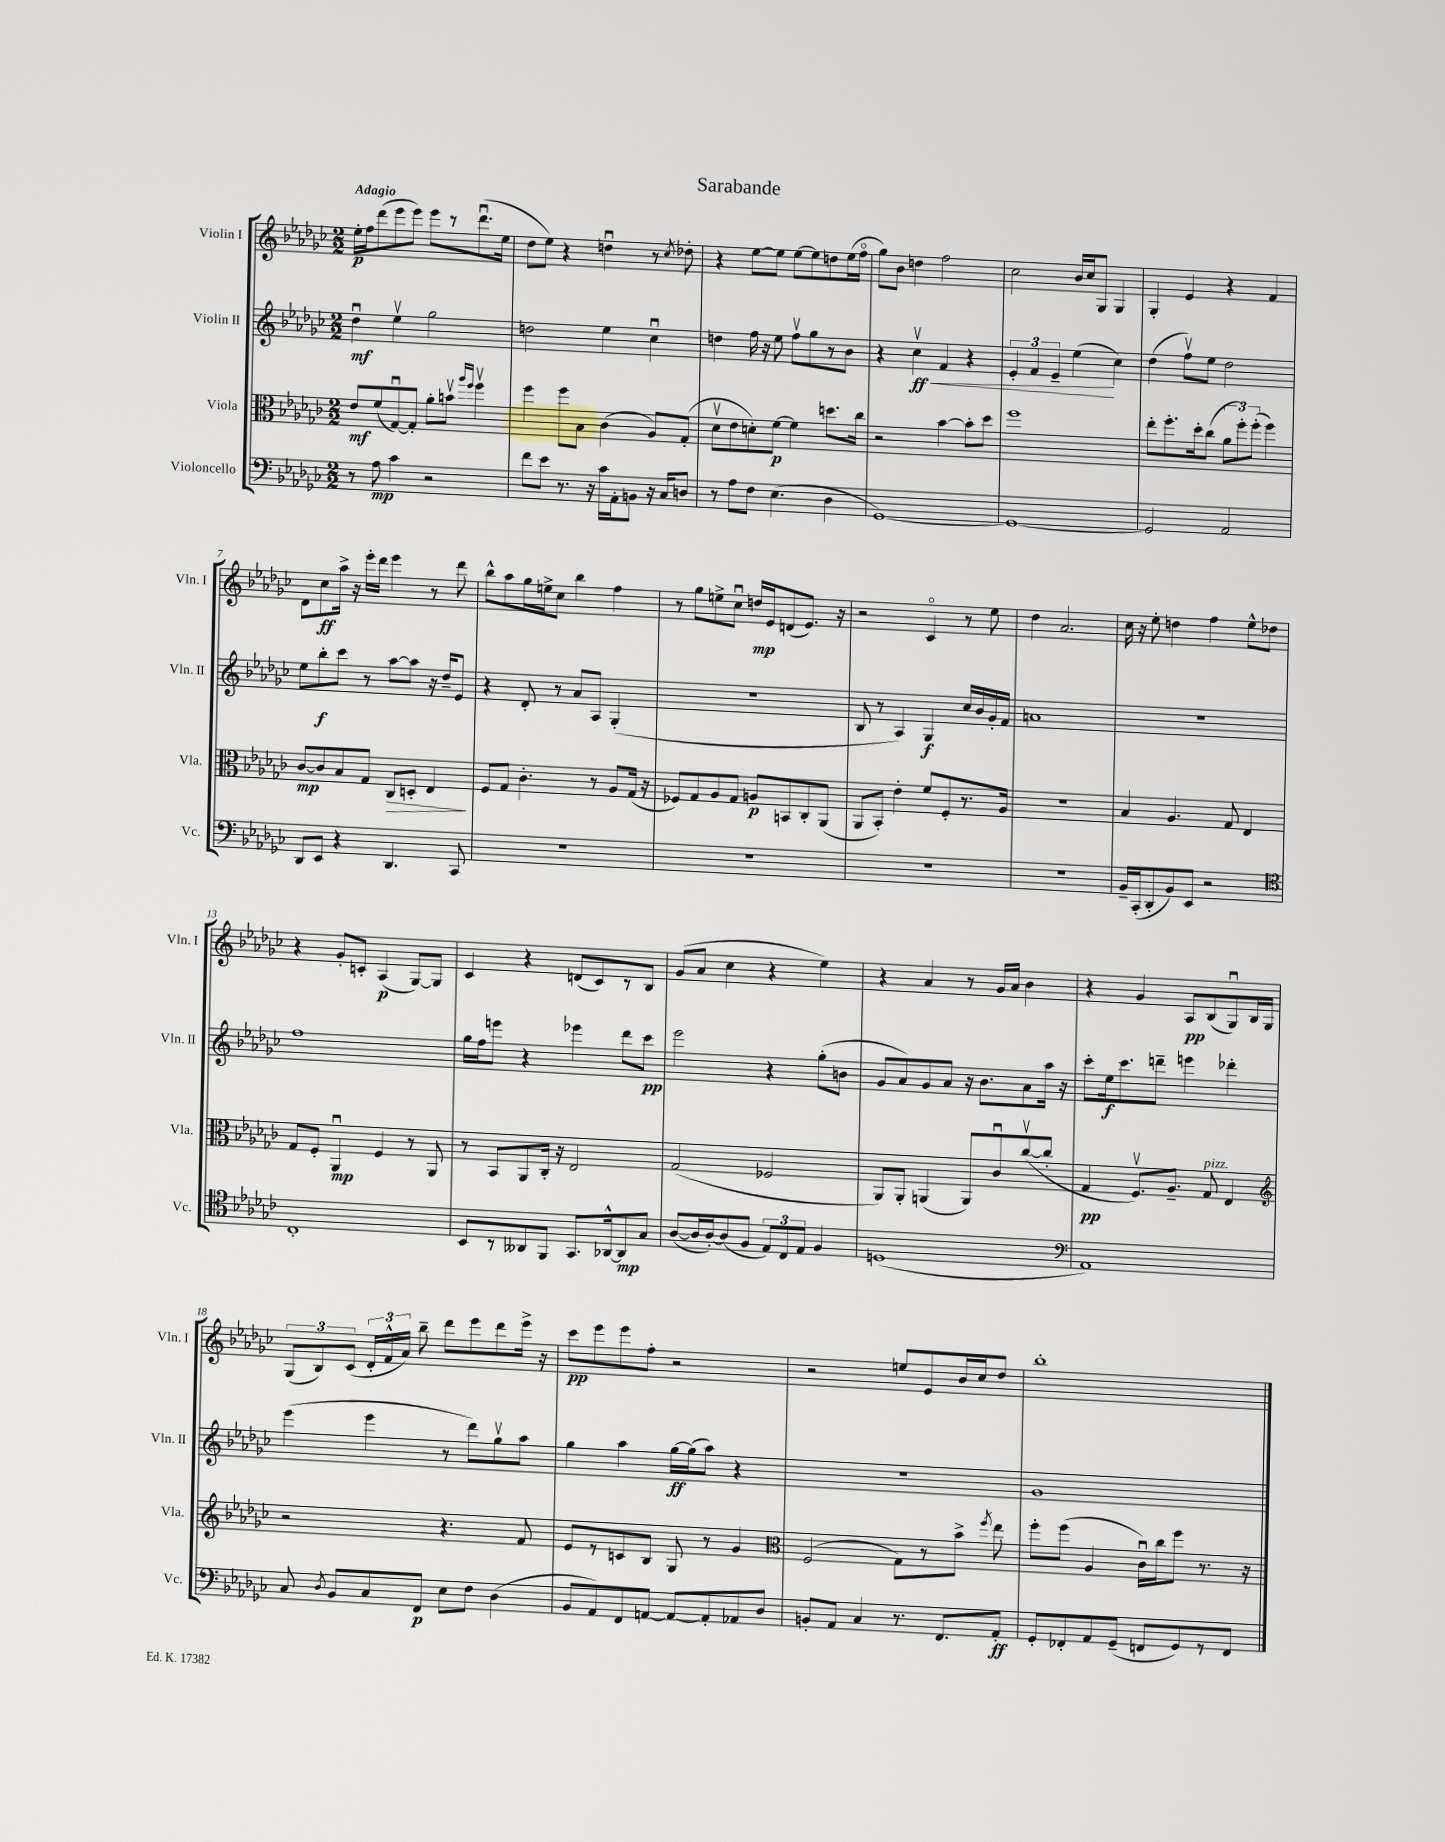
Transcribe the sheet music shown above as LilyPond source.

\header { title = "Sarabande" }
<<
\new StaffGroup <<
\new Staff = "s0" \with { instrumentName = "Violin I" shortInstrumentName = "Vln. I" } {
    \clef treble \key ges \major \numericTimeSignature \time 2/2 \tempo "Adagio"
    \autoBeamOff ees''16[-.\p f''16 des'''8( ees'''8 ees'''8]) ees'''8[ r8 des'''8.\downbow( ees''16] |
    des''8[ ees''8]) r4 d''4\downbow r8 \acciaccatura { ces''8 } des''8-. |
    r4 ees''8[~ ees''8] ees''8[~ ees''8 d''8 ees''16( f''16]\flageolet |
    ges''8[) bes'8] d''4 f''2 |
    ces''2 bes'16[ ces''16 ges8] ges4 |
    ges4-. ees'4 r4 f'4 |
    des'8[ ces''8\ff aes''16]-> r16 ees'''16[-. des'''16] ees'''4 r8 des'''8 |
    bes''8[-^ aes''8 ges''16 e''16-> ces''8] bes''4 f''4 |
    r8 ges''8[ e''8-> ces''8]\downbow d''16[\mp ees'16 d'8( ees'8.]) r16 |
    r2 ces'4\flageolet r8 ees''8 |
    des''4 aes'2. |
    ces''16 r16 ees''8-. d''4 f''4 ees''8[-^ des''8] |
    r4 ges'8[-. c'8]-. aes4\p( ges8[~) ges8] |
    ces'4 r4 d'8[( ces'8) r8 bes8] |
    ges'8[( aes'8] ces''4 r4 ees''4) |
    r4 aes'4 r8 ges'16[ aes'16] bes'4 |
    r4 ges'4 aes8[\pp bes8( ges8\downbow) bes16 ges16] |
    \tuplet 3/2 { ges8[( bes8) ces'8]( } \tuplet 3/2 { des'16[-. f'16-^ aes'16]) } bes''8-- des'''8[ ees'''8 des'''8 ees'''16]-> r16 |
    ces'''8[\pp ees'''8 ees'''8 f''8]-. r2 |
    r2 e''8[ ees'8 bes'16 ces''16 des''8] |
    bes''1-. \bar "|." |
}
\new Staff = "s1" \with { instrumentName = "Violin II" shortInstrumentName = "Vln. II" } {
    \clef treble \key ges \major \numericTimeSignature \time 2/2
    \autoBeamOff des''4\downbow\mf ees''4\upbow ges''2 |
    d''2 ees''4 ces''4\downbow |
    d''4 f''16 r16 ees''8 f''8[\upbow ges''8 r8 bes'8] |
    r4 ces''4\upbow\ff\< f'4 r4 |
    \tuplet 3/2 { ees'4-. f'4 ees'4-- } ees''4\!( ces''4) |
    des''4( f''8[\upbow) ees''8] des''2 |
    ees''8[ bes''8-.\f ces'''8] r8 aes''8[~ aes''8] r16 des''16[-- ees'8] |
    r4 des'8-. r8 aes'8[ aes8] ges4-.( |
    r1 |
    bes8 r8 aes4) ges4\f ces''16[ bes'16 ges'16-. f'16] |
    a'1 |
    R1 |
    f''1 |
    ges''16[ f''16 e'''8] r4 ees'''4 des'''8[ ces'''8]\pp |
    ees'''2 r4 ges''8[-.( b'8] |
    ges'8[ aes'8) ges'8 aes'8] r16 bes'8.[ aes'8 aes''16] r16 |
    ces'''8[-. ees''16\f ces'''8. d'''8]-- e'''4 des'''4-. |
    ees'''4( ees'''4 r8 des'''8[) ges''8\upbow aes''8] |
    ges''4 aes''4 ges''16[~\ff ges''16( aes''8]) r4 |
    R1 |
    ges'1 \bar "|." |
}
\new Staff = "s2" \with { instrumentName = "Viola" shortInstrumentName = "Vla." } {
    \clef alto \key ges \major \numericTimeSignature \time 2/2
    \autoBeamOff ees'8[\mf f'8( ges8~\downbow) ges8]-. aes'8[-. b'8]\upbow \grace { aes''16[ f''16] } f''4\upbow |
    f''4 f''8[ bes8] ces'4( aes8[) ges8]-.( |
    des'8[\upbow ees'8 d'8-.) f'8]~\p f'4 d''8.[ ces''16] |
    r2 bes'4~ bes'8[-. des''8] |
    f''1 |
    ees''8[-. f''8.-. des''16-. ces''8]( \tuplet 3/2 { aes'8[ f''8-.) f''8]-.( } f''4) |
    ces'8[~\mp ces'8 bes8 ges8] ces8[\> d8]-. ees4\! |
    f8[ ges8] ces'4.-. r8 aes8[ ges16]( r16 |
    fes8[) ges8 aes8 ges8] a8[\p b,8 ces8-. aes,8]( |
    aes,8[ bes,8]-.) ees'4-. f'8[ f8-. r8. aes16] |
    R1 |
    bes4 aes4. ges8 ees4 |
    ges8[ f8]-. aes,4\downbow\mp f4 r8 aes,8 |
    r8 bes,8[ aes,8 ces16]-. r16 ees2 |
    ges2( fes2 |
    aes,8[) aes,8]-. a,4( a,8[) ces'8\downbow ces''8~\upbow( ces''8]-. |
    ges4\pp f8.[\upbow) aes8.]-- ges8^\markup { \italic "pizz." } ees4 |
    \clef treble r2 r4. f'8 |
    ees'8[ r8 c'8 bes8] ges8 r8 ges'4 |
    \clef alto f2( ges8[) r8 bes'8]-> \acciaccatura { f''8 } ees''8 |
    f''8[-. f''8]( aes4 ces'16[\downbow) ces''16 f''8] r8. r16 \bar "|." |
}
\new Staff = "s3" \with { instrumentName = "Violoncello" shortInstrumentName = "Vc." } {
    \clef bass \key ges \major \numericTimeSignature \time 2/2
    \autoBeamOff r8 aes8\mp ces'4 r2 |
    f'8[ ees'8] r8. r16 ces'16[ aes,16-. b,8] r16 ces16[ d8] |
    r8 aes8[ f8] ees4.( des4 |
    ges,1~) |
    ges,1~ |
    ges,2 aes,2 |
    des,8[ ees,8] r4 des,4. ces,8 |
    R1 |
    R1 |
    R1 |
    R1 |
    bes,16[-- ces,16-.( des,8-. bes,8) ees,8] r2 |
    \clef tenor ces1-. |
    bes,8[ r8 aeses,8 f,8] ges,8.[ aes,16~-^ aes,8\mp ges8] |
    aes8[~( aes16 aes16~-.) aes8( f8] \tuplet 3/2 { ees8[) ces8 ees8] } f4 |
    d1( |
    \clef bass aes,1) |
    ces8 \acciaccatura { des8 } bes,8[ ces8 f,8]\p ees8[ f8] des4( |
    bes,8[ aes,8) f,8 a,8]~ a,8[~ a,8-. aes,8 des8] |
    b,8[-. aes,8] ces4 r8. f,8.[ aes,8]-.\ff |
    ges,8[-. fes,8-. aes,8 ges,8]--( f,8[ ges,8) r8 f,8] \bar "|." |
}
>>
>>
